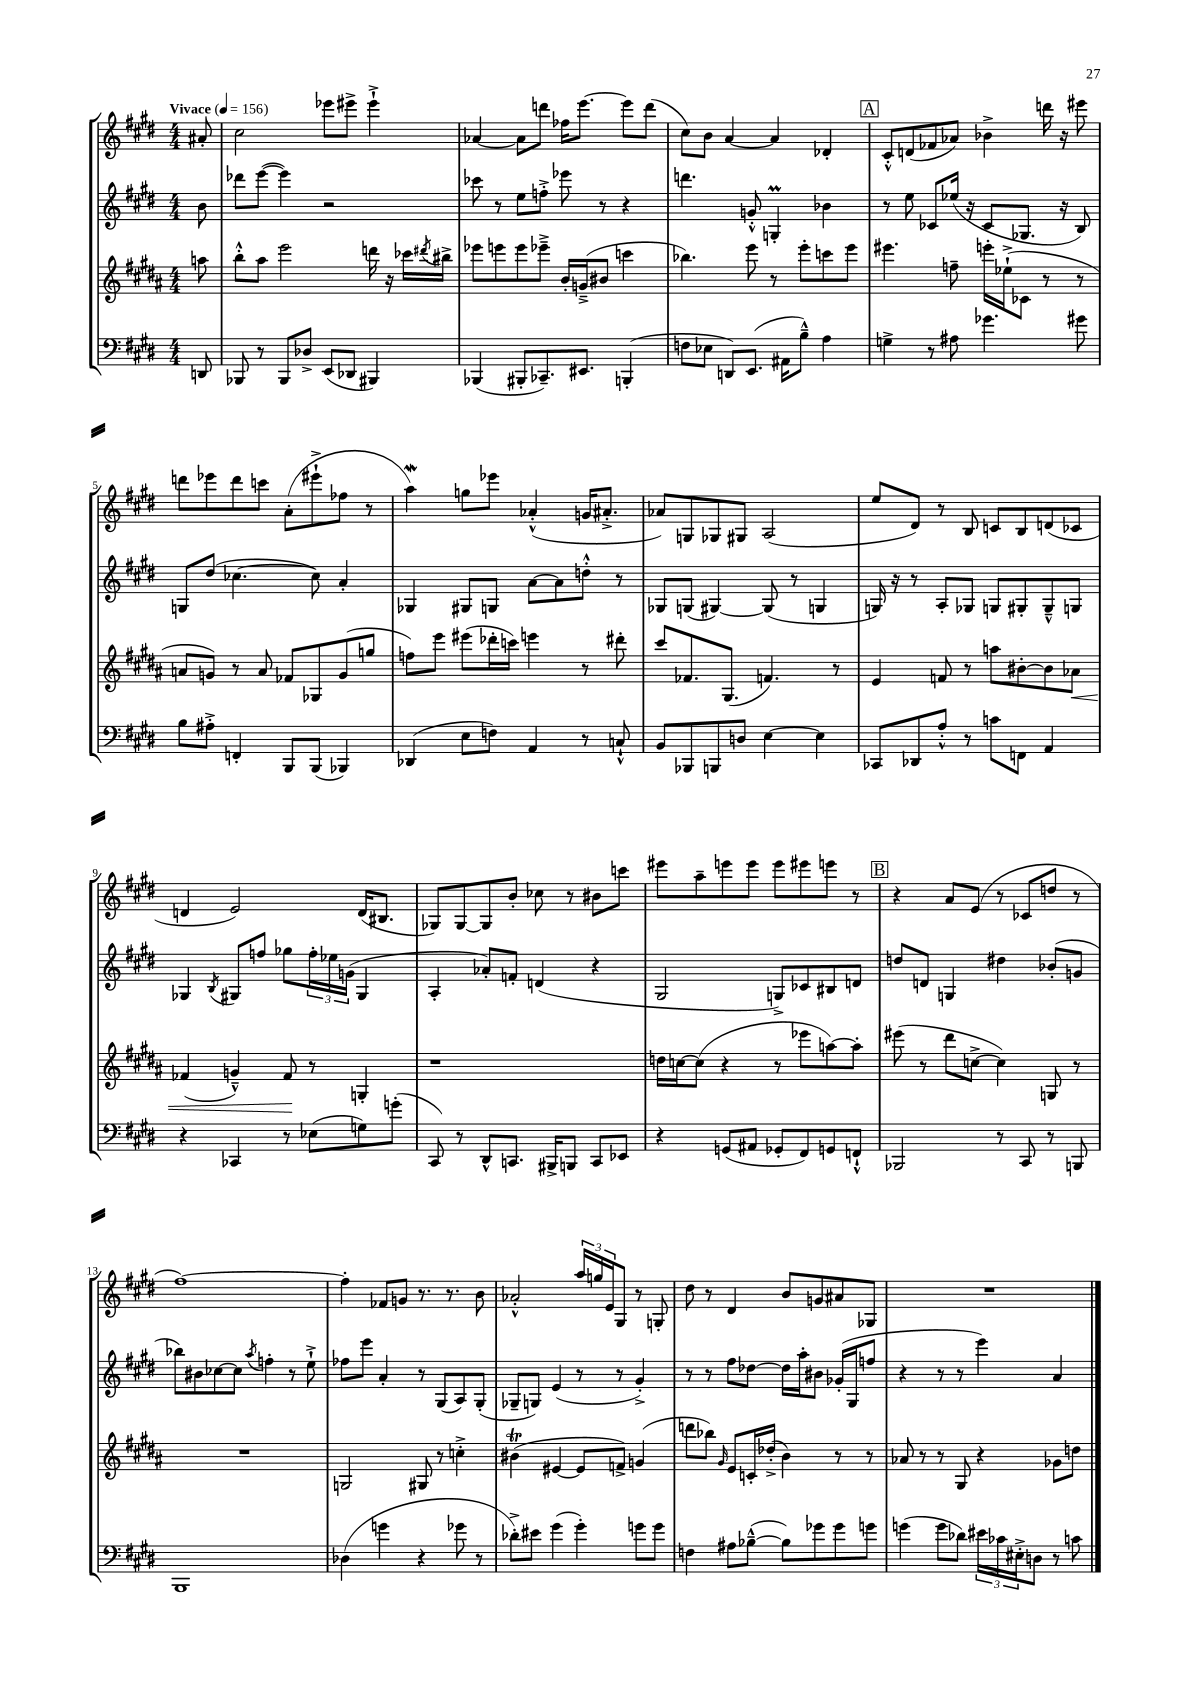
<<
\new StaffGroup <<
\new Staff = "s0" {
    \clef treble \key e \major \numericTimeSignature \time 4/4 \partial 8 \tempo "Vivace" 4 = 156
    ais'8-. |
    cis''2 ees'''8 eis'''8-> eis'''4-!-> |
    aes'4~ aes'8 d'''8 fes''16 e'''8.~ e'''8 d'''8( |
    cis''8) b'8 a'4~ a'4 des'4-. |
    \mark \markup { \box "A" } cis'8-.-^ d'8( fes'8 aes'8) bes'4-> d'''16 r16 eis'''8 |
    d'''8 ees'''8 d'''8 c'''8 a'8-.( eis'''8-!-> fes''8 r8 |
    a''4\mordent) g''8 ees'''8 aes'4-.-^( g'16 ais'8.-.-> |
    aes'8) g8 ges8 gis8 a2( |
    e''8 dis'8) r8 b8 c'8 b8 d'8( ces'8 |
    d'4 e'2) d'16( bis8. |
    ges8) ges8~ ges8 b'8-. ces''8 r8 bis'8 c'''8 |
    eis'''8 a''8-- e'''8 e'''8 e'''8 eis'''8 e'''8 r8 |
    \mark \markup { \box "B" } r4 a'8 e'8( r8 ces'8 d''8 r8 |
    fis''1~) |
    fis''4-. fes'8 g'8 r8. r8. b'8 |
    aes'2-.-^ \tuplet 3/2 { a''16 g''16 e'16 } gis8 r8 g8-. |
    dis''8 r8 dis'4 b'8 g'8 ais'8 ges8 |
    R1 \bar "|." |
}
\new Staff = "s1" {
    \clef treble \key e \major \numericTimeSignature \time 4/4 \partial 8
    b'8 |
    des'''8 e'''8~( e'''4) r2 |
    ces'''8 r8 e''8 f''8-.-> ees'''8 r8 r4 |
    d'''4. g'8-.-^ g4-.\prall bes'4 |
    \mark \markup { \box "A" } r8 e''8 ces'8 ees''16( r16 ces'8 ges8. r16 b8) |
    g8 dis''8( ces''4.~ ces''8) a'4-. |
    ges4 gis8 g8 a'8~ a'8 d''8-.-^ r8 |
    ges8 g8( gis4~) gis8( r8 g4 |
    g16) r16 r8 a8-. ges8 g8 gis8-. gis8---^ g8 |
    ges4 \acciaccatura { b8 } gis8 f''8 ges''8 \tuplet 3/2 { f''16-. ees''16 g'16( } gis4 |
    a4-. aes'8-.) f'8-. d'4( r4 |
    gis2 g8->) ces'8 bis8 d'8 |
    \mark \markup { \box "B" } d''8 d'8 g4 dis''4 bes'8-.( g'8 |
    bes''8) bis'8 ces''8~ ces''8 \acciaccatura { a''8 } f''4-. r8 e''8-!-> |
    fes''8 e'''8 a'4-. r8 gis8( a8) gis8-.( |
    ges8-- g8) e'4( r8 r8 gis'4-.->) |
    r8 r8 fis''8 des''8~ des''16 a''16-. bis'8 ges'16-.( gis16 f''8 |
    r4 r8 r8 e'''4) a'4 \bar "|." |
}
\new Staff = "s2" {
    \clef treble \key b \major \numericTimeSignature \time 4/4 \partial 8
    a''8 |
    b''8-.-^ ais''8 e'''2 d'''16 r16 ces'''16 \acciaccatura { dis'''8 } bis''16-> |
    ees'''8 e'''8 e'''8 ees'''8---> b'16-. g'16--->( bis'8 c'''4 |
    bes''4.) e'''8 r8 e'''8-. c'''8 e'''8 |
    \mark \markup { \box "A" } eis'''4. f''8-- e'''16-. ees''16-!->( ces'8 r8 r8 |
    a'8 g'8) r8 a'8 fes'8 ges8 g'8( g''8 |
    f''8) e'''8 eis'''8( des'''16-. c'''16) e'''4 r8 dis'''8-. |
    cis'''8 fes'8. gis8.( f'4.) r8 |
    e'4 f'8 r8 a''8 bis'8~-. bis'8 aes'8\< |
    fes'4( g'4---^) fes'8\! r8 g4-. |
    r1 |
    d''16 c''16~ c''8( r4 r8 ees'''8 a''8~) a''8-. |
    \mark \markup { \box "B" } eis'''8( r8 dis'''8 c''8~-> c''4) g8 r8 |
    R1 |
    g2 gis8 r8 c''4-.-> |
    bis'4\trill( eis'4~ eis'8 f'8->) g'4( |
    d'''8 bes''8) \grace { gis'16 } e'8 c'16-. des''16-.->( b'4) r8 r8 |
    aes'8 r8 r8 gis8 r4 ges'8 d''8 \bar "|." |
}
\new Staff = "s3" {
    \clef bass \key e \major \numericTimeSignature \time 4/4 \partial 8
    d,8 |
    bes,,8 r8 bes,,8 des8-> e,8( des,8 bis,,4) |
    bes,,4( bis,,8-. ces,8.--) eis,8. b,,4-.( |
    f8 ees8 d,8) e,8.( ais,16 b8---^) a4 |
    \mark \markup { \box "A" } g4-> r8 ais8 ges'4. gis'8 |
    b8 ais8-.-> f,4-. b,,8 b,,8( bes,,4) |
    des,4( e8 f8) a,4 r8 c8-!-^ |
    b,8 bes,,8 b,,8 d8 e4~ e4 |
    ces,8 des,8 a8-.-^ r8 c'8 f,8 a,4 |
    r4 ces,4 r8 ees8( g8) g'8-.( |
    cis,8) r8 dis,8-^ c,8. bis,,16-> b,,8 c,8 ees,8 |
    r4 g,8( ais,8 ges,8-. fis,8) g,8 f,8-!-^ |
    \mark \markup { \box "B" } bes,,2 r8 cis,8 r8 b,,8 |
    b,,1 |
    des4( g'4 r4 ges'8 r8 |
    des'8-.->) eis'8 gis'4( gis'4-.) g'8 g'8 |
    f4 ais8 bes8~---^( bes8) ges'8 ges'8 g'8 |
    g'4( g'8 des'8) \tuplet 3/2 { eis'16 ces'16 eis16-.-> } d8 r8 c'8 \bar "|." |
}
>>
>>
